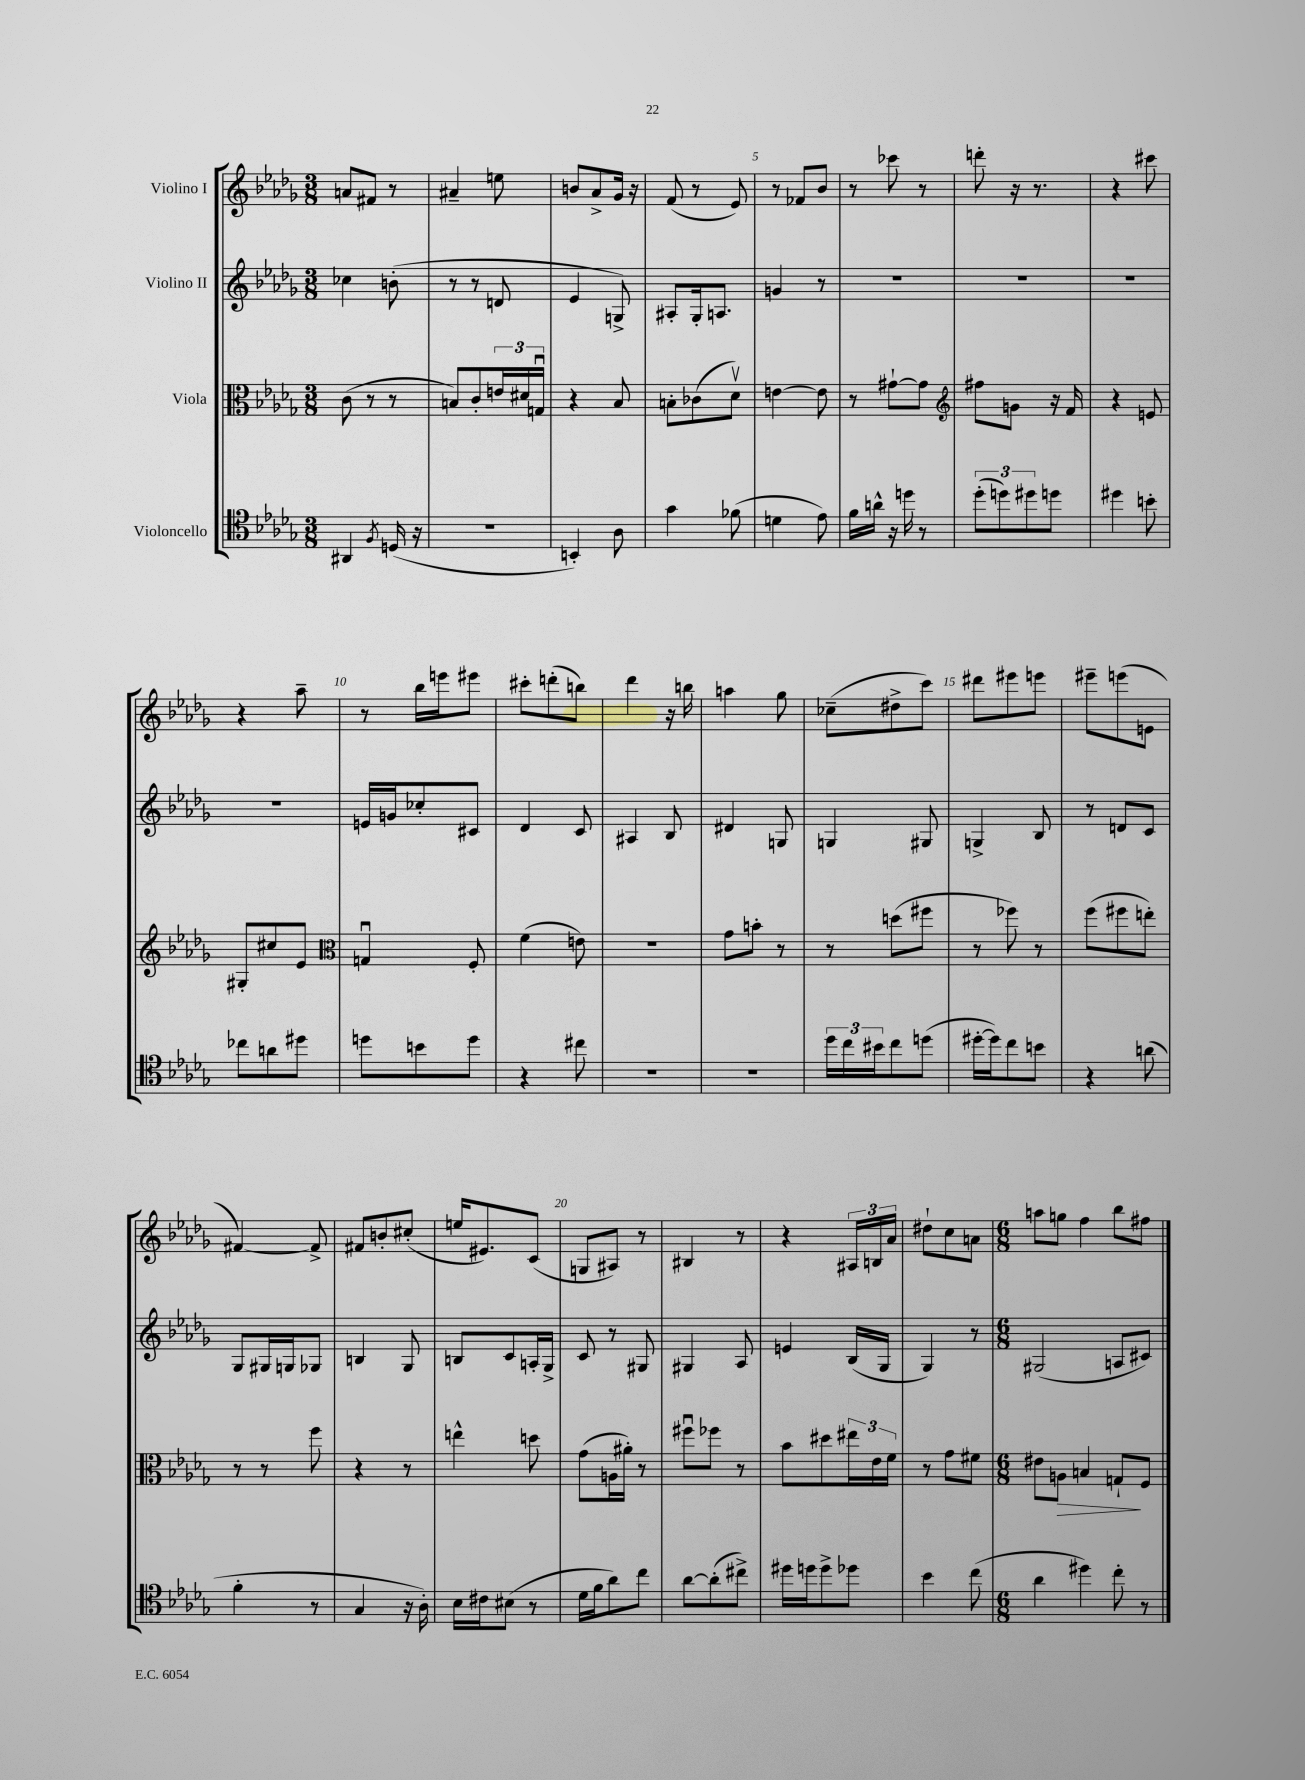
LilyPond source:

<<
\new StaffGroup <<
\new Staff = "s0" \with { instrumentName = "Violino I" } {
    \clef treble \key des \major \numericTimeSignature \time 3/8
    a'8 fis'8 r8 |
    ais'4-- e''8 |
    b'8 aes'8-> ges'16 r16 |
    f'8( r8 ees'8) |
    r8 fes'8 bes'8 |
    r8 ces'''8 r8 |
    d'''8-. r16 r8. |
    r4 cis'''8 |
    r4 aes''8-- |
    r8 bes''16 e'''16 eis'''8 |
    cis'''8-. d'''8-.( b''8) |
    des'''4 r16 b''16 |
    a''4 ges''8 |
    ces''8--( dis''8-> c'''8) |
    dis'''8 eis'''8 e'''8 |
    eis'''8-- e'''8( e'8 |
    fis'4~) fis'8-> |
    fis'8 b'8-. cis''8-.( |
    e''16 eis'8.) c'8( |
    g8 ais8) r8 |
    bis4 r8 |
    r4 \tuplet 3/2 { ais16 b16 aes'16 } |
    dis''8-! c''8 a'8 |
    \numericTimeSignature \time 6/8 a''8 g''8 f''4 bes''8 fis''8 \bar "|." |
}
\new Staff = "s1" \with { instrumentName = "Violino II" } {
    \clef treble \key des \major \numericTimeSignature \time 3/8
    ces''4 b'8-.( |
    r8 r8 d'8 |
    ees'4 g8->) |
    ais8-. ges16-. a8. |
    g'4 r8 |
    R4. |
    R4. |
    R4. |
    R4. |
    e'16 g'16 ces''8-. cis'8 |
    des'4 c'8 |
    ais4 bes8 |
    dis'4 g8 |
    g4 gis8 |
    g4-> bes8 |
    r8 d'8 c'8 |
    ges8 gis16 g16 ges8 |
    b4 ges8 |
    b8 c'8 a16-. ges16-> |
    c'8 r8 gis8 |
    gis4 aes8 |
    e'4 bes16( ges16 |
    ges4) r8 |
    \numericTimeSignature \time 6/8 gis2( a8 cis'8) \bar "|." |
}
\new Staff = "s2" \with { instrumentName = "Viola" } {
    \clef alto \key des \major \numericTimeSignature \time 3/8
    c'8( r8 r8 |
    b8) c'8-. \tuplet 3/2 { e'16 dis'16 g16\downbow } |
    r4 bes8 |
    b8-. ces'8( des'8\upbow) |
    e'4~ e'8 |
    r8 gis'8~-! gis'8 |
    \clef treble fis''8 g'8 r16 f'16 |
    r4 e'8 |
    gis8-. cis''8 ees'8 |
    \clef alto g4\downbow f8-. |
    f'4( e'8) |
    r4. |
    ges'8 b'8-. r8 |
    r8 d''8( fis''8 |
    r8 fes''8) r8 |
    f''8( fis''8 e''8-.) |
    r8 r8 f''8 |
    r4 r8 |
    e''4-^ d''8 |
    ges'8( a16 ais'16-.) r8 |
    fis''8\downbow fes''8 r8 |
    bes'8 dis''8 \tuplet 3/2 { eis''16 ees'16 f'16 } |
    r8 ges'8 fis'8 |
    \numericTimeSignature \time 6/8 eis'8 a8\> b4 g8-!\! f8 \bar "|." |
}
\new Staff = "s3" \with { instrumentName = "Violoncello" } {
    \clef tenor \key des \major \numericTimeSignature \time 3/8
    ais,4 \acciaccatura { f8 } d16( r16 |
    R4. |
    b,4-.) aes8 |
    ges'4 fes'8( |
    d'4 ees'8) |
    f'16 a'16-^ r16 d''16 r8 |
    \tuplet 3/2 { des''8-.( d''8) dis''8 } d''8 |
    dis''4 b'8-. |
    ces''8 a'8 dis''8 |
    d''8 b'8 d''8 |
    r4 cis''8 |
    R4. |
    R4. |
    \tuplet 3/2 { des''16 c''16 bis'16 } c''8 d''8( |
    dis''16~-. dis''16) c''8 b'8 |
    r4 a'8( |
    f'4-. r8 |
    ges4 r16 aes16-.) |
    bes16 cis'16 bis8( r8 |
    des'16 f'16 aes'8) c''8 |
    aes'8~ aes'8-.( cis''8->) |
    dis''16 d''16 d''8-> des''8 |
    bes'4 c''8( |
    \numericTimeSignature \time 6/8 aes'4 dis''4) c''8-. r8 \bar "|." |
}
>>
>>
\layout { \context { \Score \override BarNumber.break-visibility = ##(#f #t #t) barNumberVisibility = #(every-nth-bar-number-visible 5) } }
